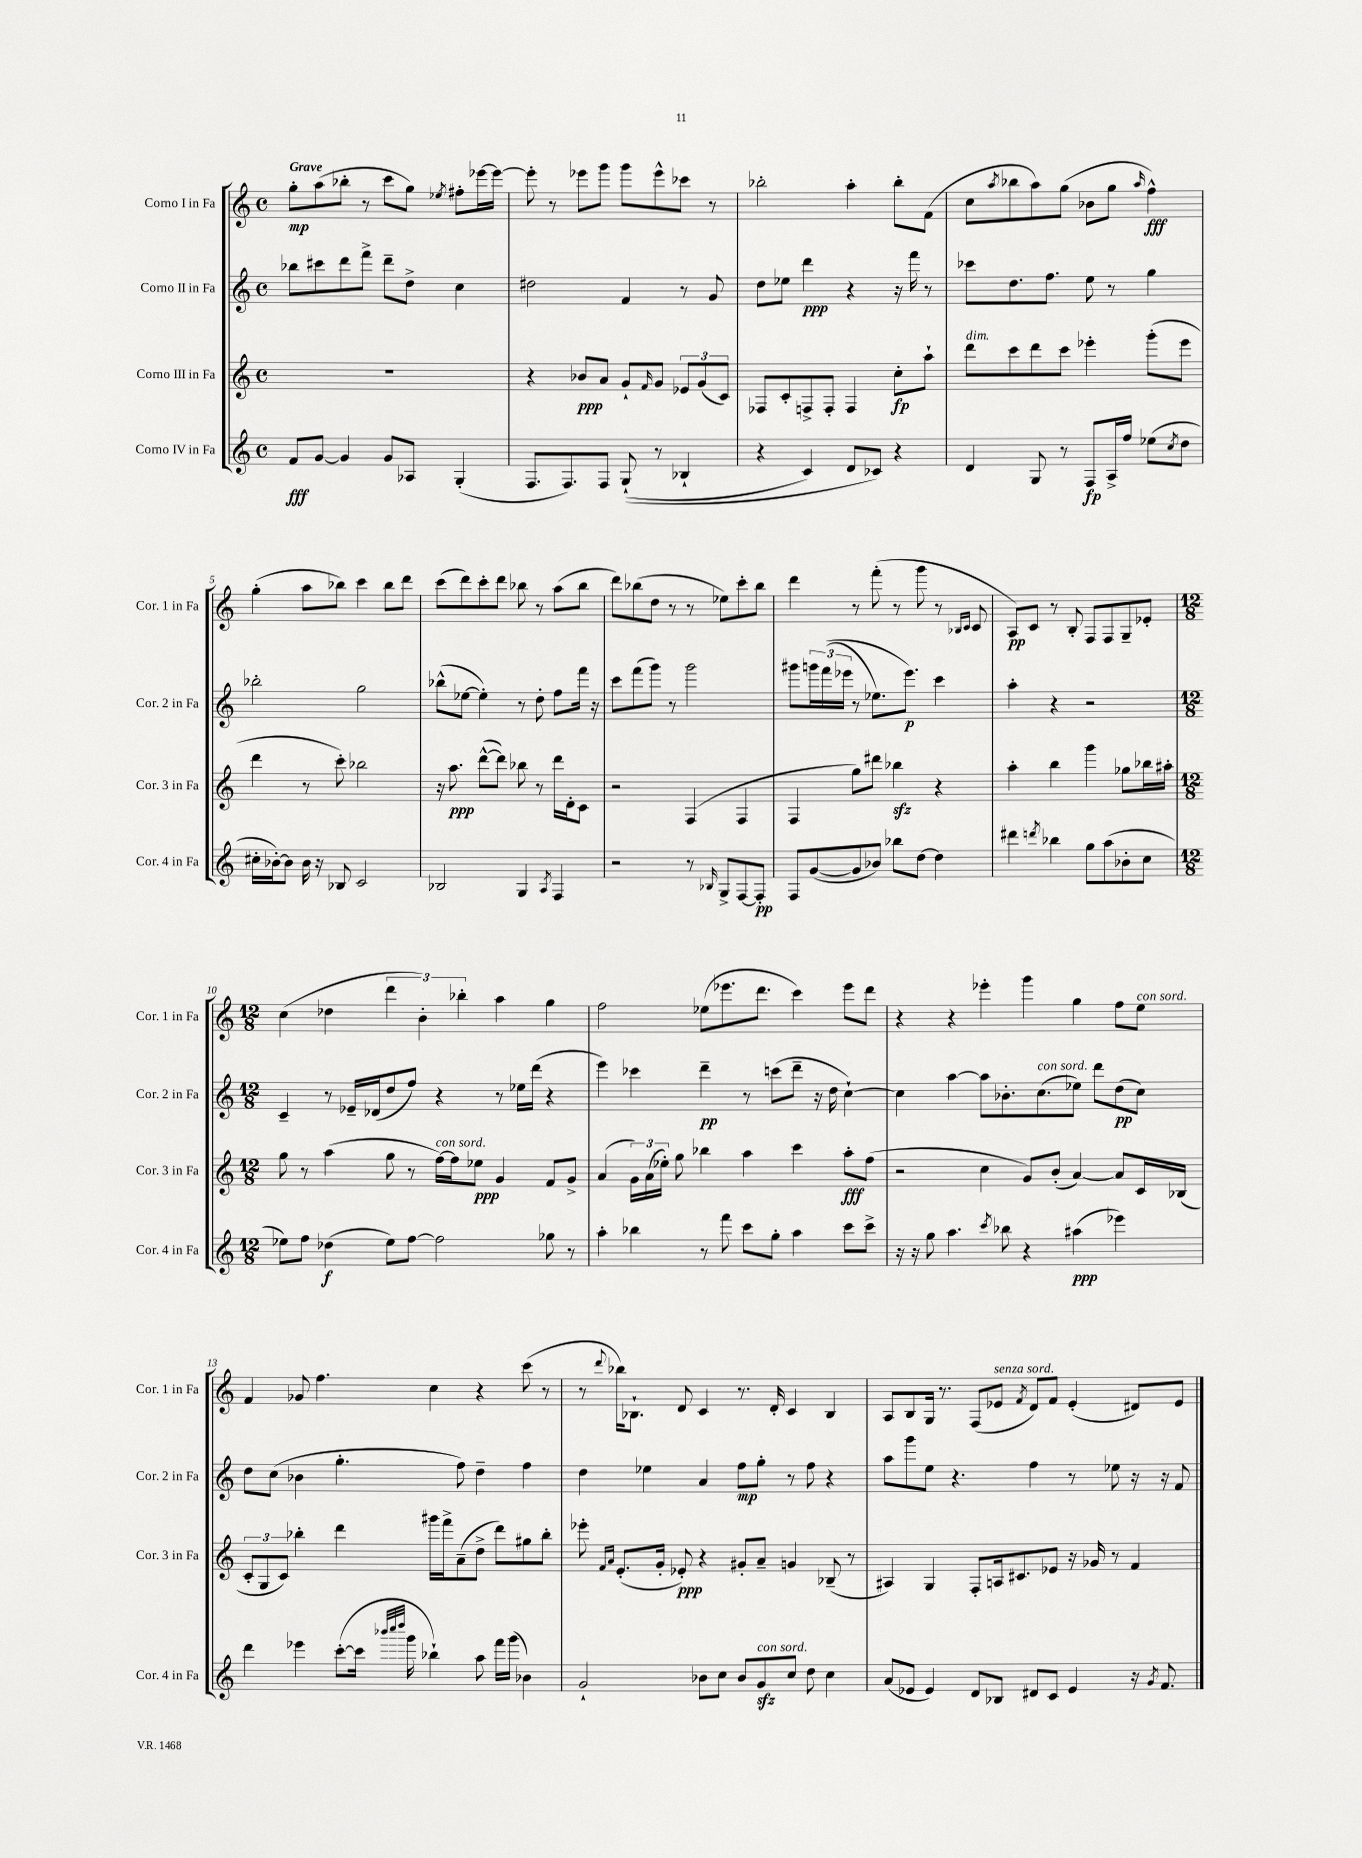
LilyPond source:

<<
\new StaffGroup <<
\new Staff = "s0" \with { instrumentName = "Corno I in Fa" shortInstrumentName = "Cor. 1 in Fa" } {
    \clef treble \key c \major \defaultTimeSignature \time 4/4 \tempo "Grave"
    g''8-.\mp a''8( bes''8-. r8 c'''8 g''8) \acciaccatura { ees''8 } fis''8-. ees'''16~ ees'''16~ |
    ees'''8-. r8 ees'''8 g'''8 g'''8 ees'''8-^ ces'''8 r8 |
    bes''2-. a''4-. bes''8-. f'8( |
    c''8 \acciaccatura { a''8 } bes''8 a''8) g''8( bes'8 g''8 \grace { a''16 } f''4-^\fff) |
    g''4-.( a''8 bes''8) c'''4 bes''8 d'''8 |
    c'''8( d'''8) c'''8-. d'''8 bes''8 r8 a''8( bes''8 |
    d'''8) bes''8( d''8 r8 r8 ees''8) c'''8-. bes''8 |
    d'''4 r8 f'''8-.( r8 g'''8 r8 \grace { bes16 c'16 } c'8 |
    a8\pp) c'8 r8 b8-. f8 f8 g8-- ees'8-. |
    \numericTimeSignature \time 12/8 c''4( des''4 \tuplet 3/2 { d'''4 b'4-.) bes''4-. } a''4 g''4 |
    f''2 ees''8( ees'''8. d'''8. c'''4) ees'''8 d'''8 |
    r4 r4 ees'''4-. g'''4 g''4 f''8 e''8^\markup { \italic "con sord." } |
    f'4 ges'8 f''4. c''4 r4 c'''8( r8 |
    r8 \appoggiatura { d'''8 } bes''16) bes8.-! d'8 c'4 r8. d'16-. c'4 bes4 |
    a8 b8 g16 r8. f8( ees'8^\markup { \italic "senza sord." } \acciaccatura { f'8 } d'8) f'8 ees'4-.( dis'8) ees'8 \bar "|." |
}
\new Staff = "s1" \with { instrumentName = "Corno II in Fa" shortInstrumentName = "Cor. 2 in Fa" } {
    \clef treble \key c \major \defaultTimeSignature \time 4/4
    bes''8 cis'''8 d'''8 f'''8-> d'''8-- d''8-> c''4 |
    dis''2 f'4 r8 g'8 |
    d''8 ees''8 d'''4\ppp r4 r16 f'''16 r8 |
    ces'''8 d''8. f''8. e''8 r8 g''4 |
    bes''2-. g''2 |
    bes''8-^( ees''8~ ees''4-.) r8 d''8-. f''8 f'''16 r16 |
    c'''8 f'''8( g'''8) r8 g'''2 |
    gis'''8 \tuplet 3/2 { g'''16 f'''16(\( ees'''16 } r8 ees''8.) ees'''8.\p\) c'''4 |
    a''4-. r4 r2 |
    \numericTimeSignature \time 12/8 c'4-- r8 ees'16-- des'16( d''8 f''8) r4 r8 ees''16 d'''16( r4 |
    e'''4) ces'''4 d'''4--\pp r8 c'''8( d'''8-- r16 d''16 c''4~-!) |
    c''4 a''4~ a''8 bes'8.-. c''8.^\markup { \italic "con sord." }( ees''8) d'''8 d''8\pp( c''8) |
    d''8 c''8( bes'4 g''4.-. f''8) d''4-- f''4 |
    d''4 ees''4 a'4 f''8\mp g''8-. r8 f''8 r4 |
    a''8 g'''8 e''8 r4. f''4 r8 ees''8 r16 r16 f'8 \bar "|." |
}
\new Staff = "s2" \with { instrumentName = "Corno III in Fa" shortInstrumentName = "Cor. 3 in Fa" } {
    \clef treble \key c \major \defaultTimeSignature \time 4/4
    R1 |
    r4 bes'8\ppp a'8 g'8-! \grace { f'16 } g'8 \tuplet 3/2 { ees'8 g'8( c'8) } |
    fes8 c'8-. f8-> f8-. f4 c''8-.\fp a''8-! |
    d'''8^\markup { \italic "dim." } c'''8 d'''8 c'''8 ees'''4-. g'''8-.( ees'''8 |
    d'''4 r8 c'''8-.) bes''2 |
    r16 a''8.\ppp d'''8~-^( d'''8) bes''8 r8 d'''16 d'16-. c'8 |
    r2 f4( f4 |
    f4 g''8) dis'''8 bes''4\sfz r4 |
    a''4-. b''4 g'''4 ges''8 bes''16 ais''16-. |
    \numericTimeSignature \time 12/8 g''8 r8 a''4( g''8 r8 f''16~^\markup { \italic "con sord." }) f''16 ees''8\ppp g'4 f'8 g'8-> |
    a'4( \tuplet 3/2 { g'16) a'16( ees''16-.) } g''8 bes''4 a''4 c'''4 a''8-.\fff f''8( |
    r2 c''4 g'8) b'8-.( a'4~) a'8 c'16 bes16( |
    \tuplet 3/2 { c'8-. g8 c'8) } bes''4-. d'''4 gis'''16 f'''16-> a'8--( d''8-> d'''8) gis''8 bes''8-. |
    ees'''8-. \grace { f'16 a'16 } e'8.-.( g'16-. ees'8-.\ppp) r4 gis'8-. a'8-- g'4 bes8--( r8 |
    ais4) g4 f8-. a16 cis'8. ees'8 r16 ges'16 r8 f'4 \bar "|." |
}
\new Staff = "s3" \with { instrumentName = "Corno IV in Fa" shortInstrumentName = "Cor. 4 in Fa" } {
    \clef treble \key c \major \defaultTimeSignature \time 4/4
    f'8\fff g'8~ g'4 g'8 aes8 g4-.( |
    f8. f8.) f8 g8-!(\( r8 bes4-! |
    r4 c'4) d'8 ces'8\) r4 |
    d'4 g8 r8 f8\fp a16-> f''16 ees''8( \acciaccatura { c''8 } d''8 |
    cis''16-. bes'16~-.) bes'8 bes'16 r16 bes8 c'2 |
    bes2 g4 \acciaccatura { a8 } f4 |
    r2 r8 \grace { bes16 } g8-> f8~ f8-.\pp |
    f8 g'8~( g'8 bes'8) bes''8 d''8~ d''4 |
    dis'''4 \acciaccatura { d'''8 } bes''4 g''8 a''8( bes'8-. c''8 |
    \numericTimeSignature \time 12/8 ees''8) f''8 des''4\f( ees''8) f''8~ f''2 ges''8 r8 |
    a''4-. bes''4 r8 f'''8 c'''8 g''8-. a''4 c'''8 c'''8-> |
    r16 r16 g''8 a''4. \acciaccatura { c'''8 } bes''8 r4 ais''4\ppp( ees'''4) |
    d'''4 ees'''4 c'''8~-.( c'''16 \grace { bes'''32 c''''32 d''''32 } g'''16 bes''4-!) a''8 f'''16 g'''16( bes'4) |
    g'2-! bes'8 c''8 bes'8 g'8\sfz^\markup { \italic "con sord." } c''8 d''8 c''4 |
    a'8( ees'8 ees'4) d'8 bes8 dis'8 c'8 ees'4 r16 \acciaccatura { g'8 } f'8. \bar "|." |
}
>>
>>
